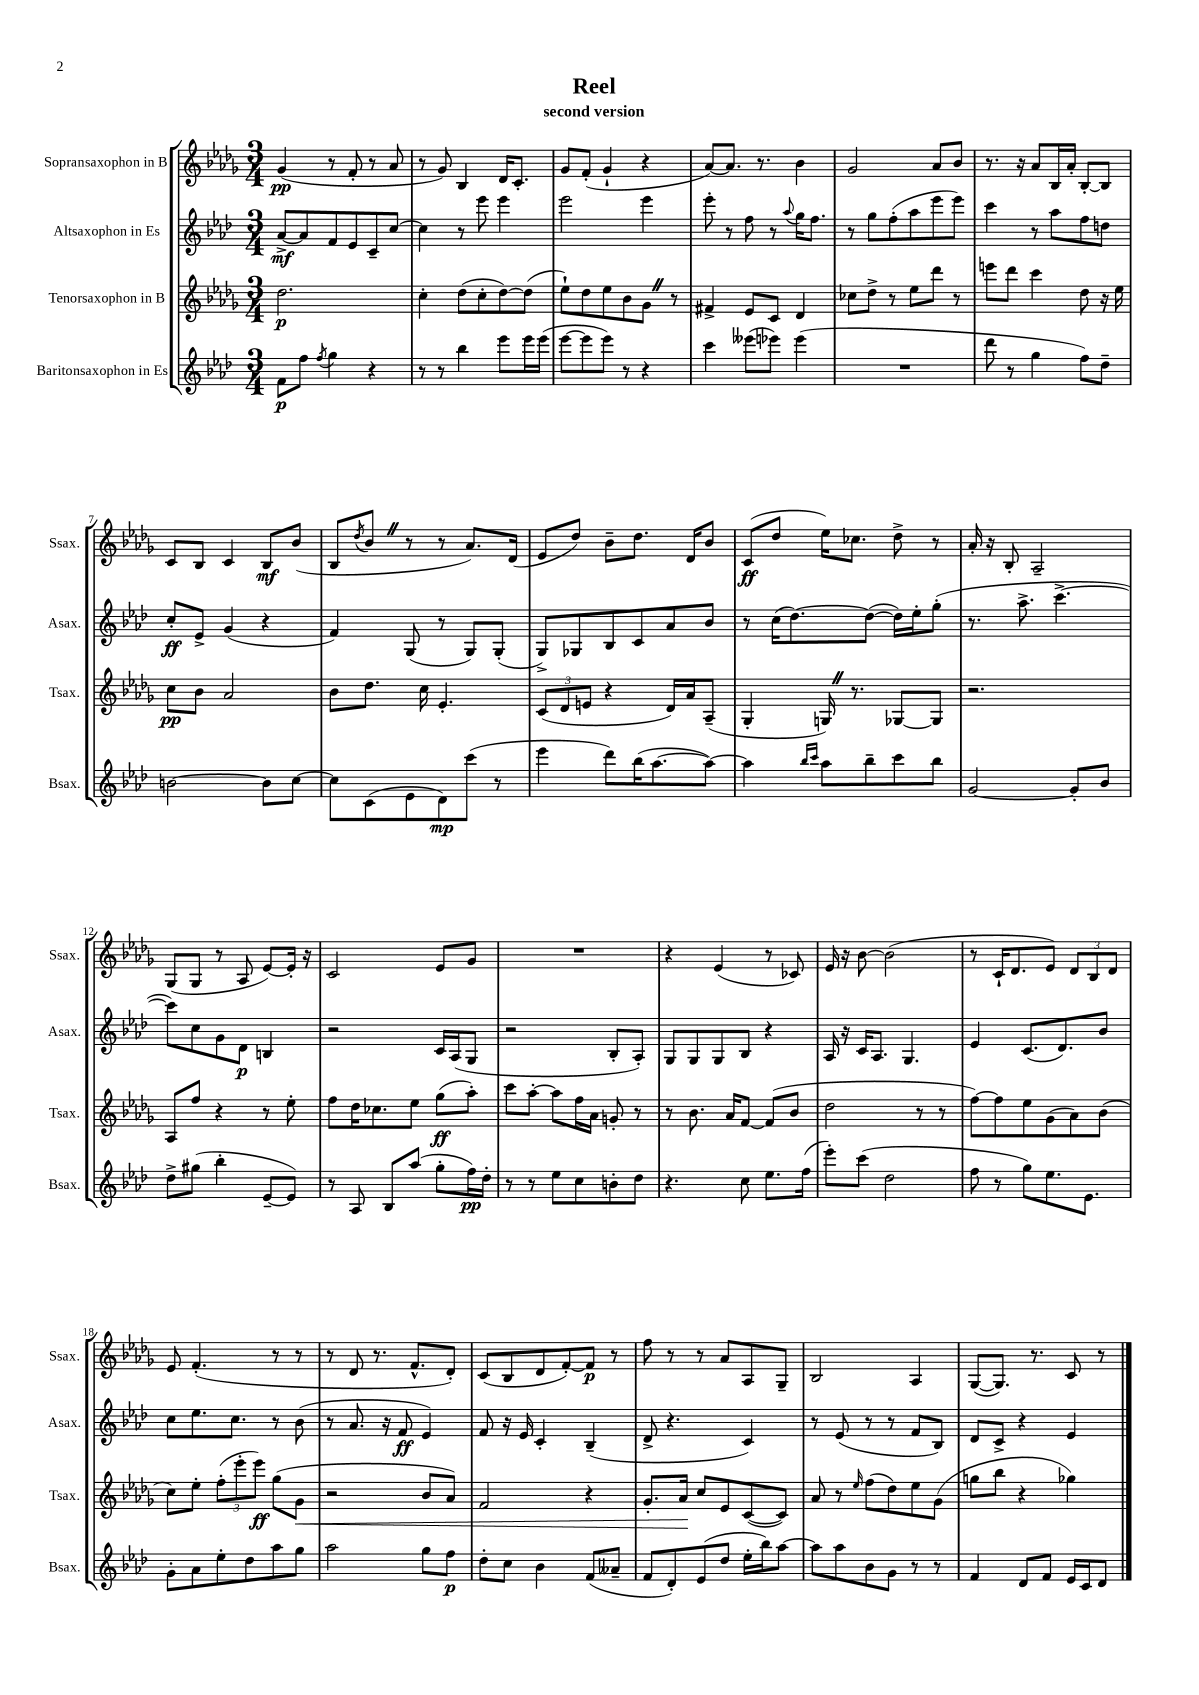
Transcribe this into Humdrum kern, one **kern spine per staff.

**kern	**kern	**kern	**kern
*staff4	*staff3	*staff2	*staff1
*clefG2	*clefG2	*clefG2	*clefG2
*k[b-e-a-d-]	*k[b-e-a-d-g-]	*k[b-e-a-d-]	*k[b-e-a-d-g-]
*M3/4	*M3/4	*M3/4	*M3/4
8f	2.dd-	[8a-^	(4g-
8ff	.	8a-]	.
8qff	.	.	.
4gg	.	8f	8r
.	.	8e-	8f'
4r	.	8c~	8r
.	.	[8cc	8a-
=	=	=	=
8r	4cc'	4cc]	8r
8r	.	.	8g-)
4bb-	(8dd-	8r	4B-
.	8cc'	8eee-	.
8eee-	[8dd-)	4eee-	16d-
.	.	.	8.c'
16eee-	(8dd-]	.	.
(16eee-	.	.	.
=	=	=	=
[8eee-	8ee-`)	2eee-	8g-
8eee-]	8dd-	.	(8f'
8eee-)	8ee-	.	4g-`
8r	8b-	.	.
4r	8g-	4eee-	4r
.	8r	.	.
=	=	=	=
4ccc	4f#^	8eee-'	[8a-)
.	.	8r	8.a-]
(8eee--	8e-	8ff	.
.	.	.	8.r
8eee-)	8c	8r	.
.	.	8qqaa-	.
(4eee-	4d-	16gg	4b-
.	.	8.ff	.
=	=	=	=
2.r	8cc-	8r	2g-
.	8dd-^	8gg	.
.	8r	(8ff'	.
.	8ee-	8aa-	.
.	8ddd-	8eee-	8a-
.	8r	8eee-)	8b-
=	=	=	=
8ddd-	8eee	4ccc	8.r
8r	8ddd-	.	.
.	.	.	16r
4gg	4ccc	8r	8a-
.	.	8aa-	16B-
.	.	.	16a-'
8ff)	8dd-	8ff	[8B-'
8dd-~	16r	8dd	8B-]
.	16ee-	.	.
=	=	=	=
[2b	8cc	8cc'	8c
.	8b-	8e-^	8B-
.	2a-	(4g	4c
8b]	.	4r	8B-
[8cc	.	.	(8b-
=	=	=	=
8cc]	8b-	4f)	8B-
.	.	.	8qdd-
(8c	8.dd-	.	8b-
8e-	.	(8G	8r
.	16cc	.	.
8d-)	4.e-'	8r	8r
(8ccc	.	8G)	8.a-)
8r	.	(8G'	.
.	.	.	(16d-
=	=	=	=
4eee-	(12c	8G^)	8e-
.	12d-	.	.
.	.	8G-	8dd-)
.	12e	.	.
8ddd-)	4r	8B-	8b-~
(16bb-	.	8c	8.dd-
[8.aa-	.	.	.
.	16d-)	8a-	.
.	16a-	.	16d-
8aa-_)	(8A-~	8b-	8b-
=	=	=	=
4aa-]	4G-'	8r	(8c
.	.	(16cc	8dd-
.	.	[8.dd-)	.
16qqbb-	.	.	.
16qqccc	.	.	.
8aa-	16G)	.	16ee-)
.	8.r	.	8.cc-
8bb-~	.	(8dd-_	.
8ccc	[8G-	16dd-])	8dd-^
.	.	16ee-'	.
8bb-	8G-]	(8gg'	8r
=	=	=	=
[2g	2.r	8.r	16a-'
.	.	.	16r
.	.	.	8B-'
.	.	8.aa-^	.
.	.	.	2A-~
.	.	[4.ccc^	.
8g']	.	.	.
8b-	.	.	.
=	=	=	=
8dd-^	8A-	8ccc])	(8G-
(8gg#	8ff	8cc	8G-
4bb-'	4r	8g	8r
.	.	8d-	8A-
[8e-~	8r	4B	[8e-)
8e-])	8ee-'	.	16e-']
.	.	.	16r
=	=	=	=
8r	8ff	2r	2c
8A-	16dd-	.	.
.	8.cc-	.	.
8B-	.	.	.
(8aa-	8ee-	.	.
8gg'	(8gg-	16c	8e-
.	.	(16A-	.
16ff)	8aa-')	8G	8g-
16dd-'	.	.	.
=	=	=	=
8r	8ccc	2r	2.r
8r	[8aa-'	.	.
8ee-	8aa-]	.	.
8cc	16ff	.	.
.	16a-	.	.
8b'	8g'	8B-'	.
8dd-	8r	8A-')	.
=	=	=	=
4.r	8r	8G	4r
.	8.b-	8G	.
.	.	8G	(4e-
.	16a-	.	.
8cc	[8f	8B-	.
8.ee-	(8f]	4r	8r
.	8b-	.	8c-)
(16ff	.	.	.
=	=	=	=
8eee-')	2dd-	16A-	16e-
.	.	16r	16r
(8ccc	.	16c	[8b-
.	.	8.A-	.
2dd-	.	.	(2b-]
.	.	4.G	.
.	8r	.	.
.	8r	.	.
=	=	=	=
8ff	[8ff)	4e-	8r
8r	8ff]	.	16c`
.	.	.	8.d-
8gg)	8ee-	(8.c	.
8.ee-	(8g-	.	8e-)
.	.	8.d-)	.
.	8a-)	.	12d-
8.e-	.	.	.
.	.	.	12B-
.	(8b-	8b-	.
.	.	.	12d-
=	=	=	=
8g'	8cc)	8cc	8e-
8a-	8ee-'	8.ee-	(4.f'
8ee-'	(12ff'	.	.
.	.	8.cc	.
.	12eee-'	.	.
8dd-	.	.	.
.	12eee-)	.	.
8aa-	(8gg-	8r	8r
8gg	8g-	(8b-	8r
=	=	=	=
2aa-	2r	8r	8r
.	.	8.a-	8d-
.	.	.	8.r
.	.	16r	.
.	.	8f	.
.	.	.	8.f^^
8gg	8b-	4e-)	.
8ff	8a-)	.	8d-')
=	=	=	=
8dd-'	2f	8f	(8c
8cc	.	16r	8B-
.	.	16e-	.
4b-	.	4c'	8d-
.	.	.	[8f')
(8f	4r	(4B-~	8f]
8a--~	.	.	8r
=	=	=	=
8f	8.g-'	8d-^	8ff
8d-')	.	4.r	8r
.	16a-	.	.
(8e-	8cc	.	8r
8dd-	8e-	.	8a-
16ee-'	([8c	4c)	8A-
16bb-)	.	.	.
[8aa-	8c])	.	8G-~
=	=	=	=
8aa-]	8a-	8r	2B-
8aa-	8r	(8e-	.
.	16qqee-	.	.
8b-	(8ff	8r	.
8g	8dd-)	8r	.
8r	8ee-	8f	4A-
8r	(8g-	8B-)	.
=	=	=	=
4f	8gg	8d-	([8G-
.	8bb-	8c^	8.G-])
8d-	4r	4r	.
.	.	.	8.r
8f	.	.	.
16e-	4gg-)	4e-	8c
16c	.	.	.
8d-	.	.	8r
==	==	==	==
*-	*-	*-	*-
